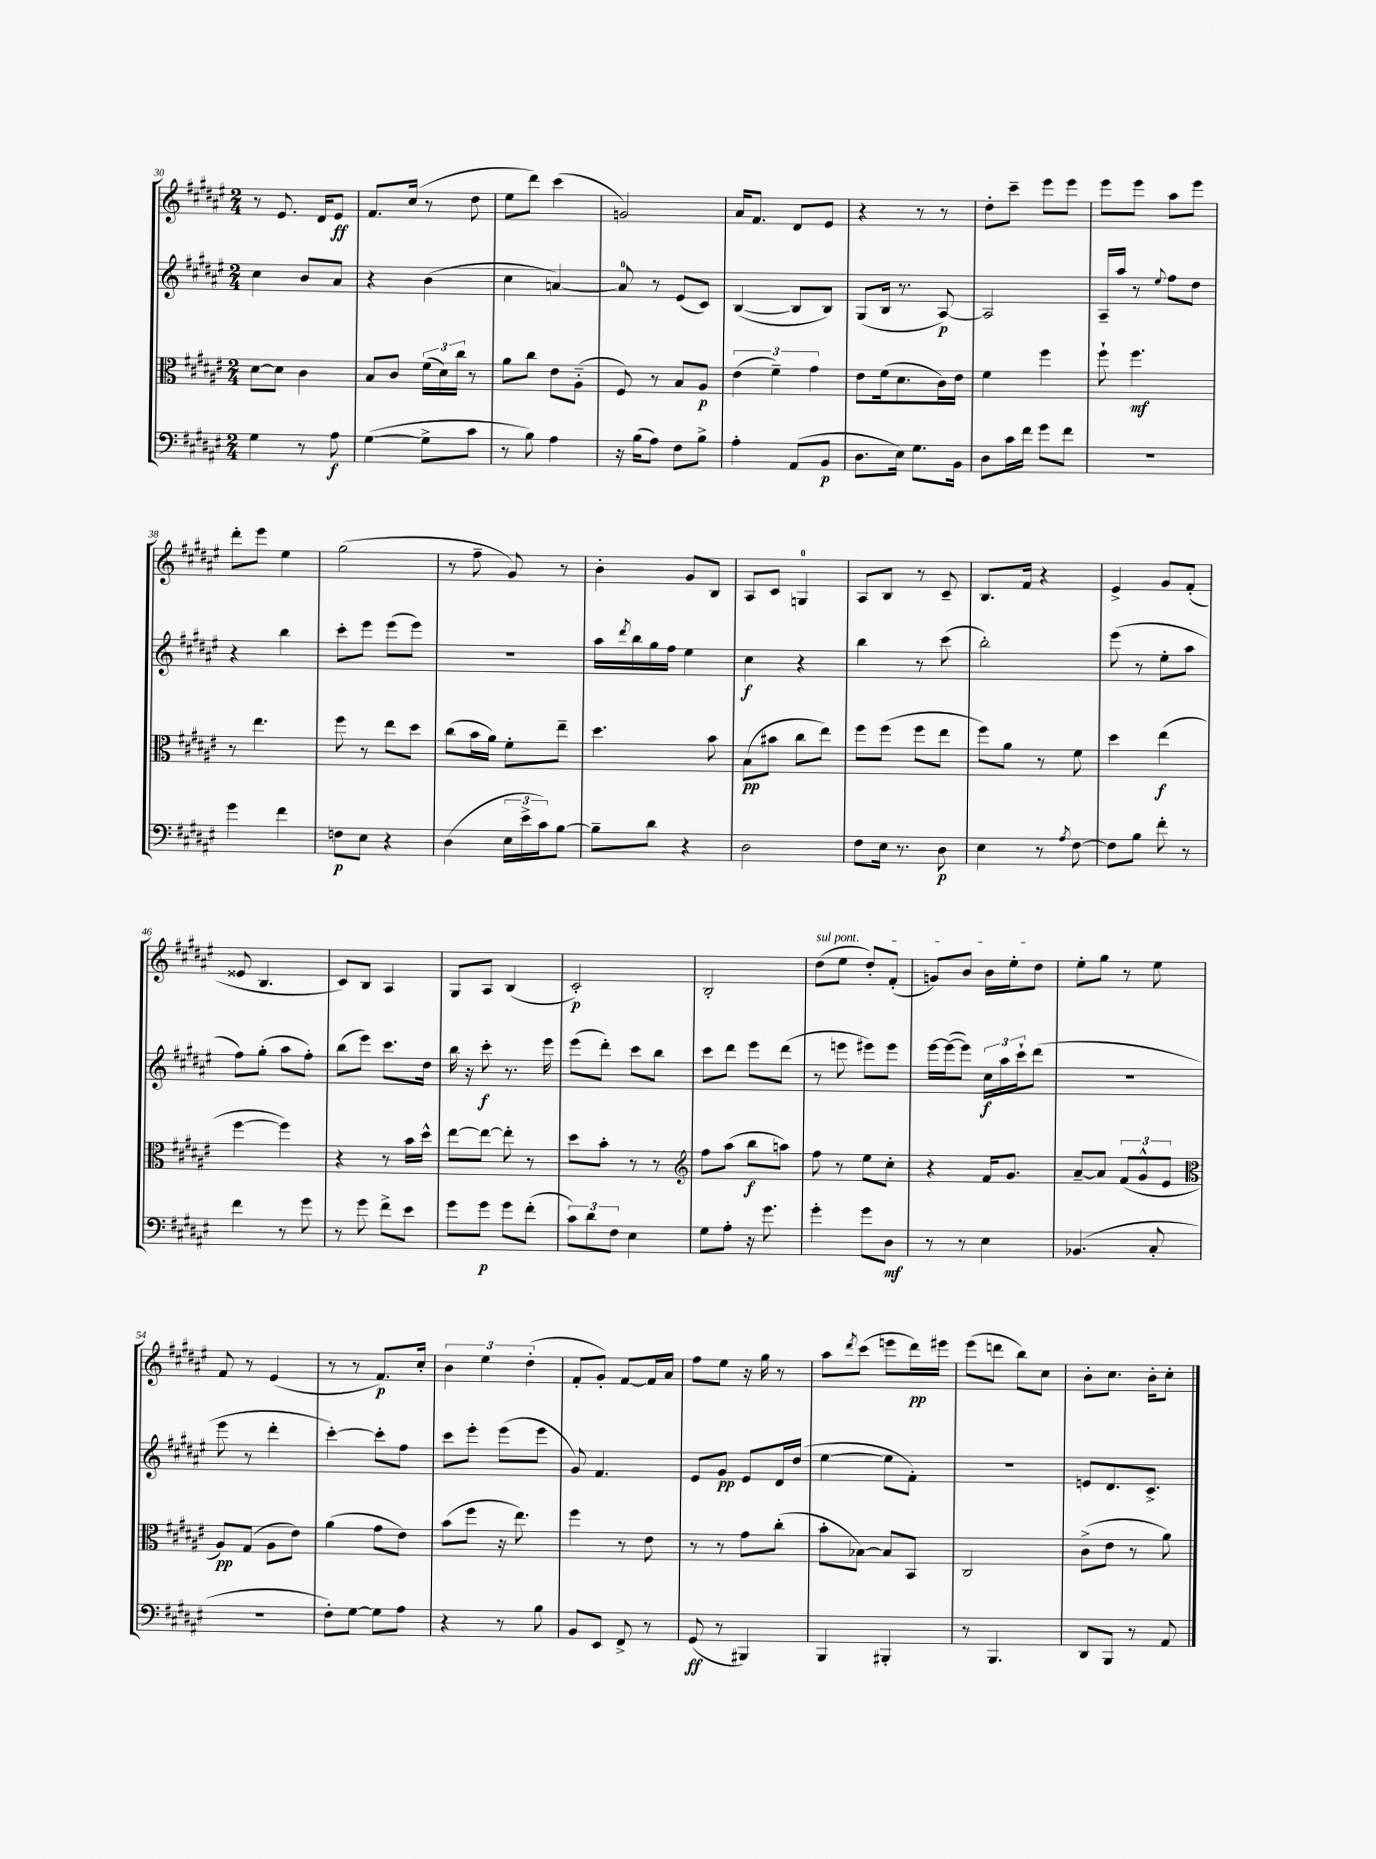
<<
\new StaffGroup <<
\new Staff = "s0" {
    \clef treble \key fis \major \numericTimeSignature \time 2/4
    r8 eis'8. dis'16 eis'8\ff |
    fis'8. cis''16( r8 dis''8 |
    eis''8 dis'''8) cis'''4( |
    g'2) |
    ais'16 fis'8. dis'8 eis'8 |
    r4 r8 r8 |
    dis''8-. cis'''8-- eis'''8 eis'''8 |
    eis'''8 eis'''8 ais''8 eis'''8 |
    dis'''8-. eis'''8 eis''4 |
    gis''2( |
    r8 fis''8-- gis'8) r8 |
    b'4-. gis'8 b8 |
    ais8 cis'8 g4-0 |
    ais8 b8 r8 cis'8-- |
    b8. fis'16 r4 |
    eis'4-> gis'8 fis'8-.( |
    eisis'8 b4. |
    cis'8) b8 ais4 |
    gis8 ais8 b4( |
    cis'2-.\p) |
    b2-. |
    \once \override TextSpanner.bound-details.left.text = \markup { \italic "sul pont." } dis''8\startTextSpan( eis''8 dis''8-.) fis'8-.( |
    g'8) b'8 b'16 eis''16-. dis''8\stopTextSpan |
    eis''8-. gis''8 r8 eis''8 |
    fis'8 r8 eis'4( |
    r8 r8 fis'8.\p) cis''16-. |
    \tuplet 3/2 { b'4 eis''4 dis''4-.( } |
    fis'8-. gis'8-.) fis'8~ fis'16 ais'16 |
    fis''8 eis''8 r16 gis''16 r8 |
    ais''8 \acciaccatura { dis'''8 } cis'''8( e'''8 dis'''16\pp) eis'''16 |
    eis'''8( d'''8 b''8) cis''8 |
    b'8-. cis''8. b'16-. cis''8-. \bar "|." |
}
\new Staff = "s1" {
    \clef treble \key fis \major \numericTimeSignature \time 2/4
    cis''4 b'8 ais'8 |
    r4 b'4( |
    cis''4 a'4~) |
    a'8-0 r8 eis'8( cis'8) |
    b4~( b8 b8) |
    gis8( b16 r8. ais8~\p) |
    ais2 |
    ais16-- ais''16 r8 \appoggiatura { eis''8 } fis''8 dis''8 |
    r4 b''4 |
    cis'''8-. eis'''8 eis'''8( eis'''8) |
    r2 |
    ais''16 \acciaccatura { dis'''8 } b''16 gis''16 fis''16 eis''4 |
    cis''4\f r4 |
    b''4 r8 cis'''8( |
    b''2-.) |
    eis'''8( r8 eis''8-. ais''8 |
    fis''8) gis''8-.( ais''8 fis''8-.) |
    b''8( eis'''8) cis'''8. dis''16 |
    b''16 r16 cis'''8-.\f r8. eis'''16 |
    eis'''8( dis'''8-.) cis'''8 b''8 |
    cis'''8 dis'''8 eis'''8 dis'''8( |
    r8 e'''8 eis'''8) eis'''8 |
    eis'''16~ eis'''16~( eis'''8) \tuplet 3/2 { cis''16\f ais''16 cis'''16-! } dis'''8( |
    R2 |
    eis'''8 r8 dis'''4-. |
    cis'''4~-.) cis'''8-. fis''8 |
    cis'''8 eis'''8-. eis'''8( eis'''8 |
    gis'8) fis'4. |
    eis'8 gis'8\pp eis'8 dis'16 dis''16( |
    eis''4~ eis''8 fis'8-.) |
    r2 |
    e'8 dis'8. cis'8.-> \bar "|." |
}
\new Staff = "s2" {
    \clef alto \key fis \major \numericTimeSignature \time 2/4
    dis'8~ dis'8 cis'4 |
    b8 cis'8 \tuplet 3/2 { fis'16( dis'16) cis''16 } r8 |
    ais'8 cis''8 eis'8 ais8-_( |
    fis8) r8 b8 ais8\p |
    \tuplet 3/2 { eis'4( fis'4--) gis'4 } |
    eis'8 fis'16( dis'8. cis'16) eis'16 |
    fis'4 fis''4 |
    fis''8-! fis''4.\mf |
    r8 eis''4. |
    fis''8 r8 eis''8 dis''8 |
    cis''8( b'16 ais'16) fis'8-. eis''8-- |
    dis''4. b'8 |
    b8\pp( bis'8 cis''8 eis''8) |
    fis''8 fis''8( fis''8 eis''8 |
    fis''8) ais'8 r8 fis'8 |
    dis''4 eis''4\f( |
    fis''4~ fis''4) |
    r4 r8 b'16 dis''16-^ |
    eis''8~ eis''8~ eis''8-. r8 |
    dis''8 b'8-. r8 r8 |
    \clef treble fis''8 ais''8( b''8\f a''8) |
    fis''8 r8 eis''8 cis''8-. |
    r4 fis'16 gis'8. |
    ais'8~-- ais'8 \tuplet 3/2 { fis'8( gis'8-^ eis'8 } |
    \clef alto ais8\pp) gis8( ais8 eis'8) |
    ais'4( gis'8 eis'8) |
    b'8( fis''8 r16 eis''8.) |
    fis''4 r8 eis'8 |
    r8 r8 gis'8 cis''8-.( |
    b'8-. bes8~) bes8 b,8 |
    cis2 |
    cis'8->( eis'8 r8 ais'8) \bar "|." |
}
\new Staff = "s3" {
    \clef bass \key fis \major \numericTimeSignature \time 2/4
    gis4 r8 ais8\f |
    gis4~( gis8-> cis'8 |
    r8 b8) ais4 |
    r16 b16( ais8) fis8 b8-> |
    ais4-. ais,8( b,8\p |
    dis8. eis16) gis8. b,16 |
    dis8 cis'16 fis'16 gis'8 fis'8 |
    R2 |
    gis'4 fis'4 |
    f8\p eis8 r4 |
    dis4( \tuplet 3/2 { eis16 eis'16-> cis'16) } b8~ |
    b8-- dis'8 r4 |
    dis2 |
    fis8 eis16 r8. dis8\p |
    eis4 r8 \acciaccatura { ais8 } fis8~ |
    fis8 b8 fis'8-. r8 |
    fis'4 r8 gis'8 |
    r8 gis'8 fis'8-> eis'8 |
    gis'8 gis'8\p gis'8 fis'8-.( |
    \tuplet 3/2 { cis'8) dis'8 fis8 } eis4 |
    gis8 ais8-. r16 gis'8. |
    gis'4-. gis'8 dis8\mf |
    r8 r8 eis4 |
    bes,4.( cis8-. |
    R2 |
    fis8-.) gis8~ gis8 ais8 |
    r4 r8 b8 |
    b,8 eis,8 fis,8-> r8 |
    gis,8\ff( r8 bis,,4) |
    b,,4 bis,,4-. |
    r8 b,,4. |
    dis,8 b,,8 r8 ais,8 \bar "|." |
}
>>
>>
\layout { \context { \Score currentBarNumber = #30 } }
